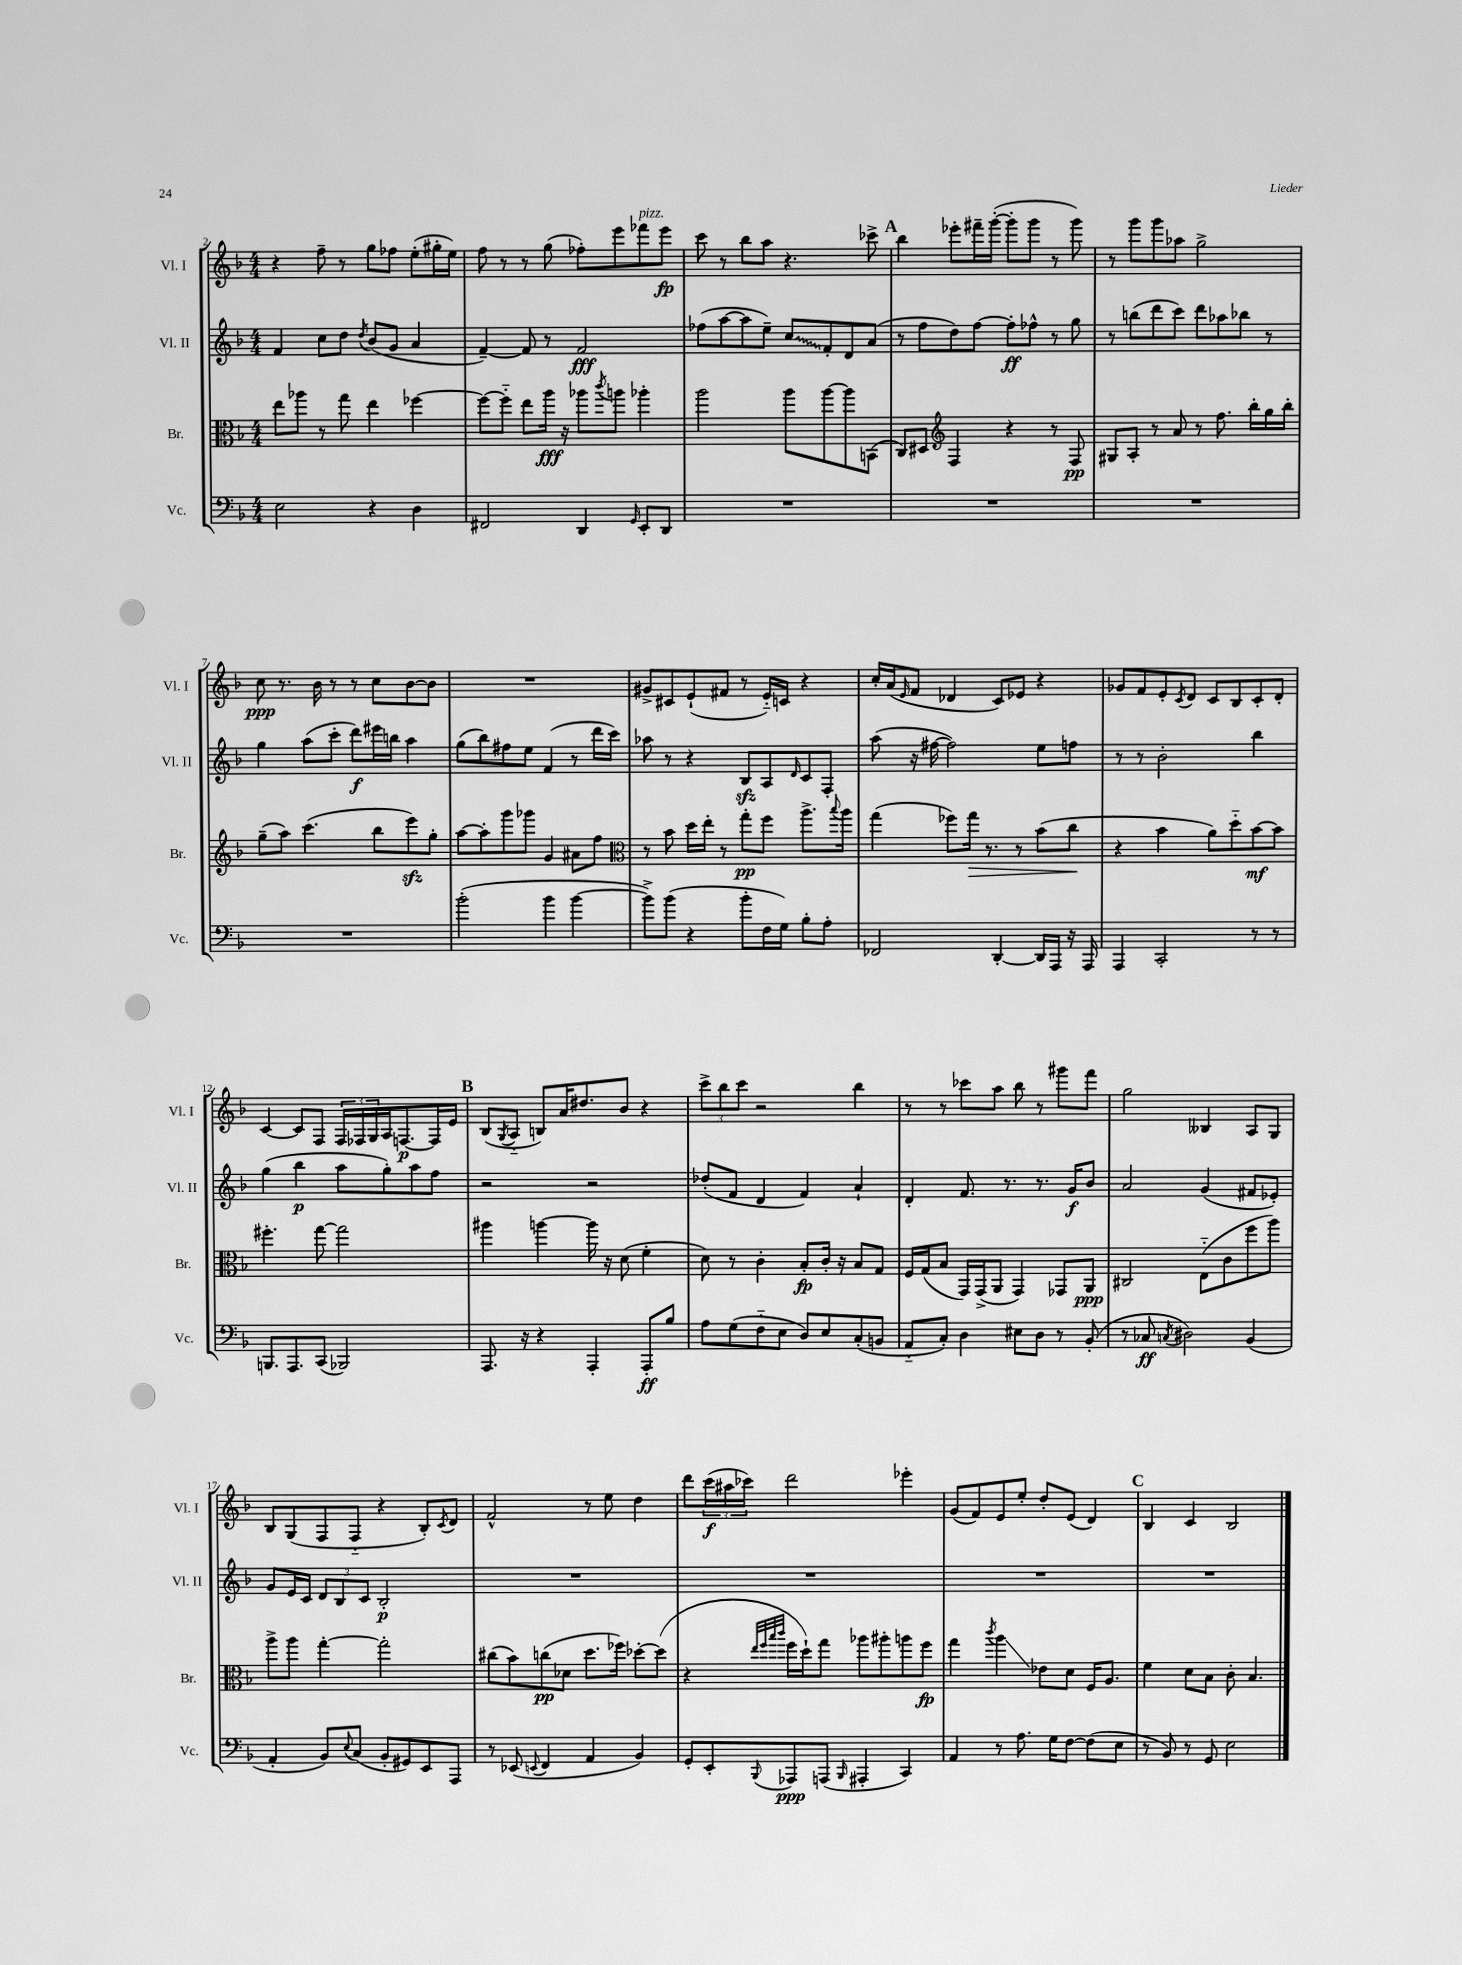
<<
\new StaffGroup <<
\new Staff = "s0" \with { instrumentName = "Vl. I" shortInstrumentName = "Vl. I" } {
    \clef treble \key f \major \numericTimeSignature \time 4/4
    r4 f''8-- r8 g''8 fes''8 e''8-.( gis''16-. e''16) |
    f''8 r8 r8 g''8( fes''8-.) e'''8 fes'''8^\markup { \italic "pizz." } e'''8\fp |
    c'''8 r8 bes''8 a''8 r4. ces'''8-> |
    \mark \markup { \bold "A" } bes''4 ees'''8-. fis'''16-- g'''16~-.( g'''8-. g'''8 r8 g'''8) |
    r8 g'''8 g'''8 aes''8 g''2-> |
    c''8\ppp r8. bes'16 r8 r8 c''8 bes'8~ bes'8 |
    R1 |
    gis'8-> cis'8 e'8-!( fis'8 r8 e'16-_) c'16 r4 |
    c''16-. a'16( \grace { e'16 } f'8 des'4 c'8) ees'8 r4 |
    ges'8 f'8 e'8-. \acciaccatura { c'8 } d'8 c'8 bes8 c'8-. d'8-. |
    c'4~ c'8 f8 \tuplet 3/2 { f16 fes16 g16 } a16 f8.~\p f16 e'16 |
    \mark \markup { \bold "B" } bes8( \acciaccatura { g8 } a8-_ b8) a'16 dis''8. bes'8 r4 |
    \tuplet 3/2 { c'''8-> bes''8 c'''8 } r2 bes''4 |
    r8 r8 ces'''8 a''8 bes''8 r8 gis'''8 f'''8 |
    g''2 beses4 a8 g8 |
    bes8 g8( f8 f8-_ r4 bes8-.) \acciaccatura { c'8 } d'8 |
    f'2-^ r8 e''8 d''4 |
    d'''8 \tuplet 3/2 { c'''16\f( ais''16 ces'''16) } d'''2 ees'''4-. |
    g'8( f'8) e'8 e''8-. d''8-. e'8( d'4) |
    \mark \markup { \bold "C" } bes4 c'4 bes2 \bar "|." |
}
\new Staff = "s1" \with { instrumentName = "Vl. II" shortInstrumentName = "Vl. II" } {
    \clef treble \key f \major \numericTimeSignature \time 4/4
    f'4 c''8 d''8 \acciaccatura { d''8 } bes'8( g'8 a'4 |
    f'4~--) f'8 r8 f'2\fff |
    fes''8( a''8~ a''8 e''8--) \once \override Glissando.style = #'zigzag c''8\glissando f'8-. d'8 a'8( |
    \mark \markup { \bold "A" } r8 f''8 d''8) f''8~ f''8-.\ff fes''8-^ r8 g''8 |
    r8 b''8( d'''8 c'''8) d'''8 aes''8 bes''8 r8 |
    g''4 a''8( c'''8-. d'''8\f) eis'''16 b''16 a''4 |
    g''8( bes''8) fis''8 e''8 f'4( r8 d'''16 c'''16) |
    aes''8 r8 r4 bes8\sfz a8 \grace { d'16 } c'8 f8-. |
    a''8( r16 fis''16~ fis''2) e''8 f''8 |
    r8 r8 bes'2-. bes''4 |
    g''4( bes''4\p a''8 g''8-.) a''8 f''8 |
    \mark \markup { \bold "B" } r2 r2 |
    des''8-.( f'8 d'4 f'4) a'4-! |
    d'4-. f'8. r8. r8. g'16\f bes'8 |
    a'2 g'4( fis'8 ees'8-.) |
    g'8 e'16 c'16 \tuplet 3/2 { d'8 bes8 c'8 } bes2-.\p |
    R1 |
    R1 |
    R1 |
    \mark \markup { \bold "C" } R1 \bar "|." |
}
\new Staff = "s2" \with { instrumentName = "Br." shortInstrumentName = "Br." } {
    \clef alto \key f \major \numericTimeSignature \time 4/4
    e''8 aes''8 r8 g''8 e''4 fes''4~ |
    fes''8~ fes''8-_ e''8 a''16\fff r16 aes''8 \acciaccatura { c'''8 } a''8 aes''4-. |
    a''2 a''8 a''8~ a''8 b,8( |
    \mark \markup { \bold "A" } c8) dis8 \clef treble f4 r4 r8 f8\pp |
    gis8 a8-. r8 a'8 r8 f''8. bes''16-. g''16 bes''16-. |
    g''8--( a''8) c'''4.( bes''8 e'''8\sfz) g''8-. |
    a''8~ a''8-. g'''8 ges'''8 g'4 ais'8 f''8 |
    \clef alto r8 bes'8 d''16 e''16-. r8 g''8-.\pp f''8 a''8.-> \appoggiatura { bes''8 } a''16 |
    g''4( fes''8) g''16\> r8. r8 bes'8( c''8\! |
    r4 bes'4 a'8) d''8-_ bes'8~\mf bes'8 |
    fis''4.-. g''8~ g''2 |
    \mark \markup { \bold "B" } ais''4 a''4~ a''16 r16 d'8( f'4-. |
    d'8) r8 c'4-. bes8-.\fp c'16-. r16 bes8 g8 |
    f16 g16( bes8 g,16) g,16->( a,8 g,4) ges,8 a,8\ppp |
    cis2 e8-_( c'8 f''8 a''8) |
    a''8-> a''8 g''4~-. g''2-. |
    cis''8( bes'8) c''8\pp( des'8 d''8. fes''16) des''8~-. des''8( |
    r4 \grace { e''32 f''32 bes''32 c'''32 } f''16 d''16-!) g''8 aes''8 ais''8-. a''8 f''8\fp |
    g''4 \acciaccatura { c'''8 } a''4\glissando ees'8 d'8 f16 a8. |
    \mark \markup { \bold "C" } f'4 d'8 bes8 c'8-. bes4. \bar "|." |
}
\new Staff = "s3" \with { instrumentName = "Vc." shortInstrumentName = "Vc." } {
    \clef bass \key f \major \numericTimeSignature \time 4/4
    e2 r4 d4 |
    fis,2 d,4 \grace { g,16 } e,8-. d,8 |
    R1 |
    \mark \markup { \bold "A" } R1 |
    R1 |
    R1 |
    bes'2-.( bes'4 bes'4~ |
    bes'8->) bes'8( r4 bes'8-. f16 g16) bes8-. a8-. |
    fes,2 d,4~-. d,16 a,,16 r16 a,,16 |
    a,,4 c,2-. r8 r8 |
    b,,8. a,,8. c,8( bes,,2) |
    \mark \markup { \bold "B" } a,,8. r16 r4 a,,4-. a,,8-.\ff bes8 |
    a8 g8( f8-_ e8 d8) e8 c8-.( b,8 |
    a,8-_ c8-.) d4 eis8 d8 r8 bes,8-.( |
    r8 ces8\ff \acciaccatura { c8 } dis2) bes,4( |
    a,4-. bes,8) \appoggiatura { e8 } c8( bes,8-. gis,8) e,8 a,,8 |
    r8 ees,8( \appoggiatura { e,8 } f,4 a,4 bes,4) |
    g,8-. e,8-. \appoggiatura { bes,,8 } aes,,8\ppp a,,8( \grace { bes,,16 } ais,,4-. c,4) |
    a,4 r8 a8. g16 f8~ f8( e8 |
    \mark \markup { \bold "C" } r8 bes,8) r8 g,8 e2 \bar "|." |
}
>>
>>
\layout { \context { \Score currentBarNumber = #2 } }
